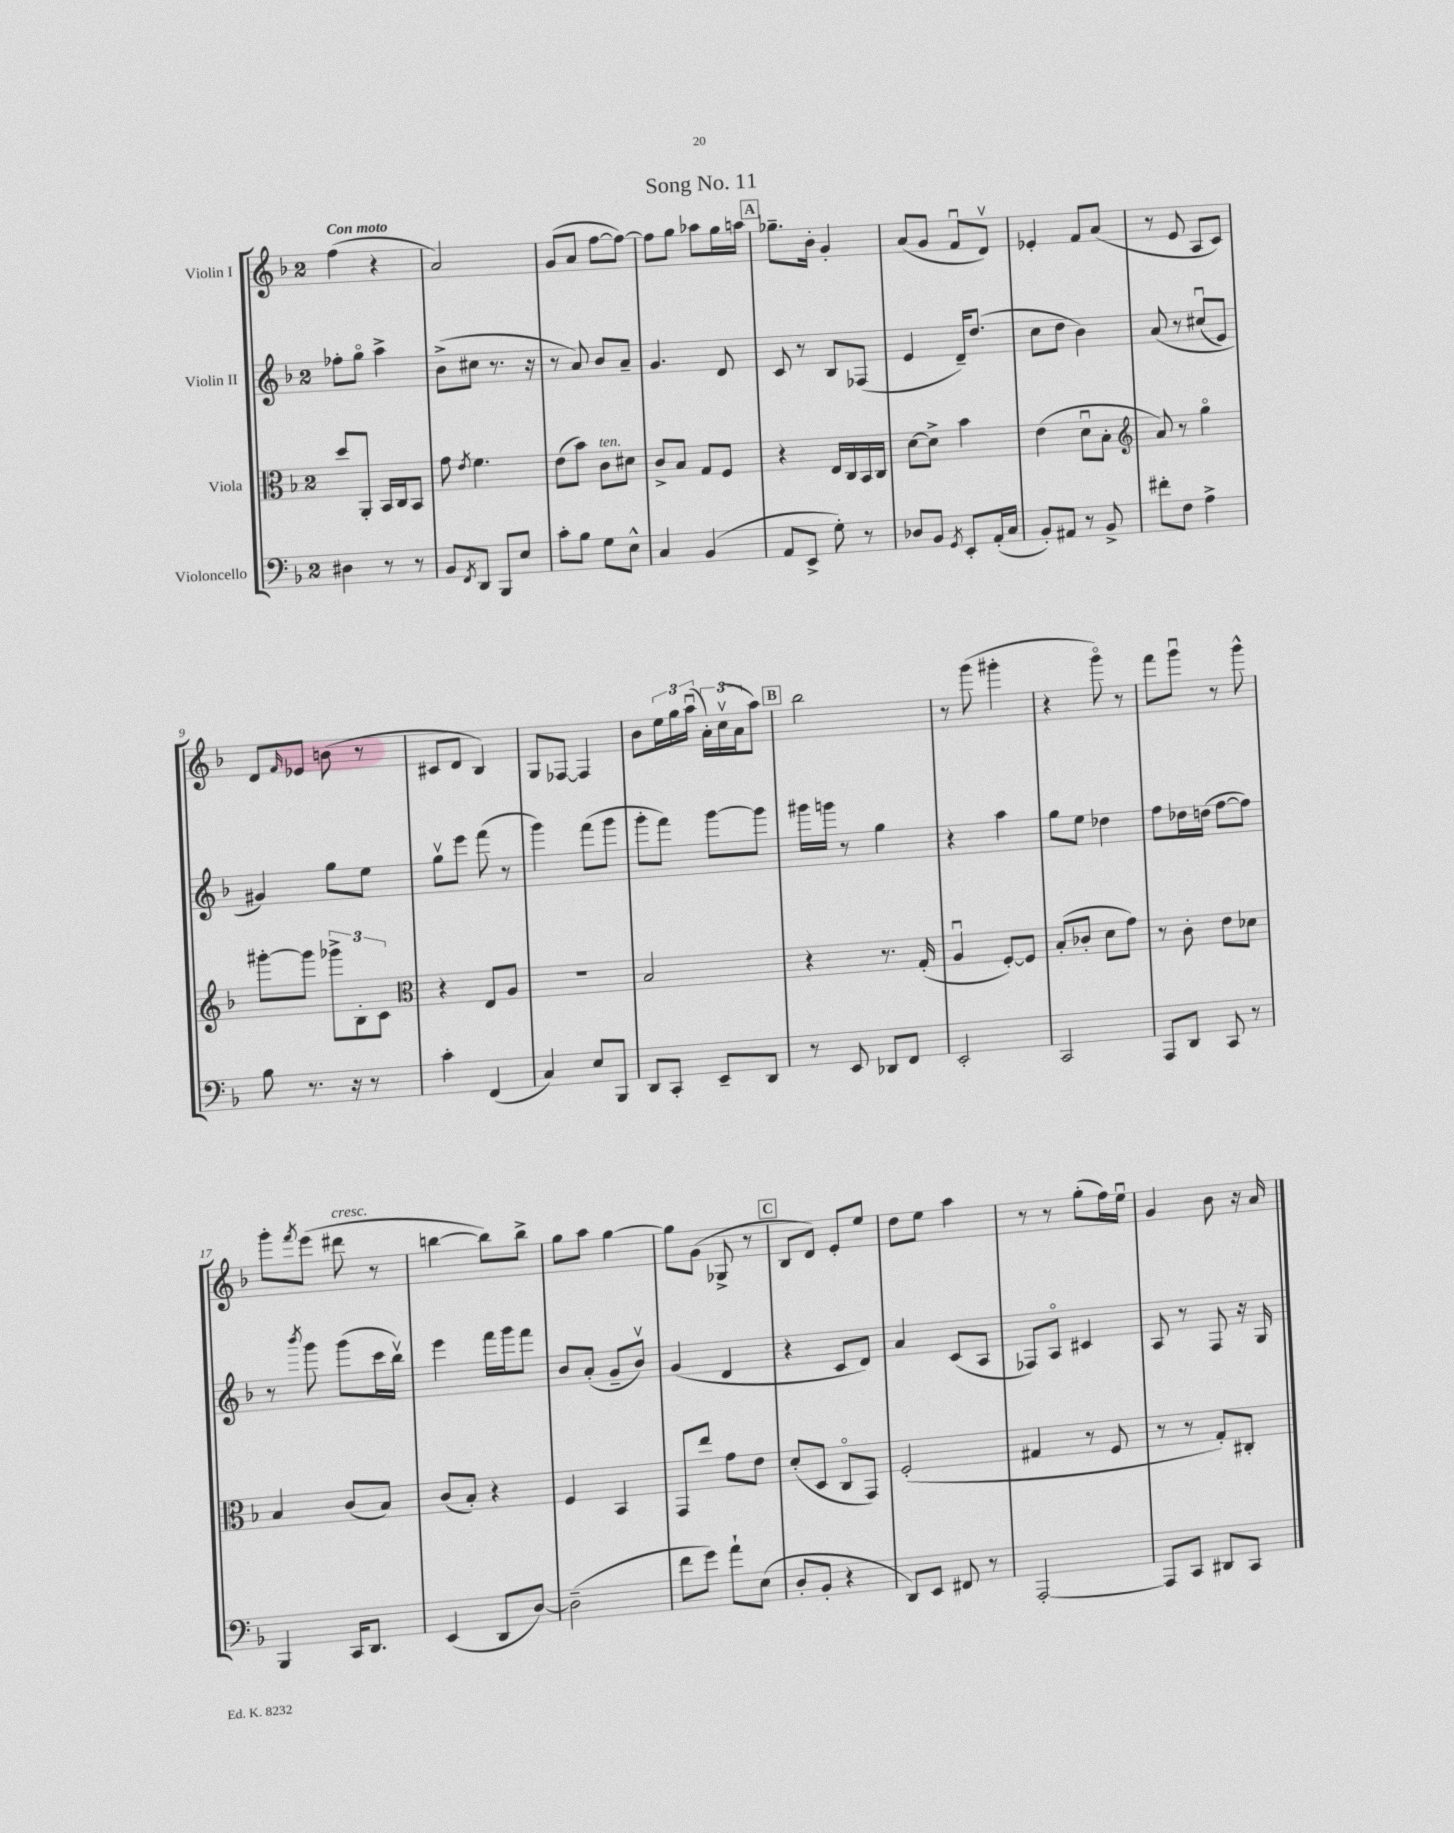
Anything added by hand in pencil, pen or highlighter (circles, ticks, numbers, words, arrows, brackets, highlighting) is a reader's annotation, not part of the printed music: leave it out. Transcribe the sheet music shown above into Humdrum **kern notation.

**kern	**kern	**kern	**kern
*part4	*part3	*part2	*part1
*staff4	*staff3	*staff2	*staff1
*I"Violoncello	*I"Viola	*I"Violin II	*I"Violin I
*clefF4	*clefC3	*clefG2	*clefG2
*k[b-]	*k[b-]	*k[b-]	*k[b-]
*M2/4	*M2/4	*M2/4	*M2/4
=1	=1	=1	=1
!	!	!	!LO:TX:a:B:t=Con moto
4D#X\	8dd/L	8ff-X'\L	(4ff\
.	8AA'/J	8gg\J	.
8r	16BB-/LL	4aa^\	4r
.	16C/J	.	.
8r	8BB-/J	.	.
=2	=2	=2	=2
8BB-/L	8g\	(8b-^\L	2a/)
8qFF/	8qe/	.	.
8DD/J	4.f\	8cc#X\J	.
8BBB-/L	.	8.r	.
8E/J	.	.	.
.	.	16r	.
=3	=3	=3	=3
8c'\L	(8e\L	8r	(8g/L
8B-\J	8b-\J)	8a/)	8a/J
!	!LO:TX:a:i:t=ten.	!	!
8G\L	8c\L	8b-/L	[8ff\L
8E^^\J	8d#X\J	8a~/J	8ff\J_)
=4	=4	=4	=4
4C/	8c^/L	4.g/	8ff\L]
.	8B-/J	.	8gg\J
(4BB-/	8G/L	.	8aa-X\L
.	8F/J	8d/	16gg\L
.	.	.	16aan\JJ
!!LO:REH:place=s1:t=A
=5	=5	=5	=5
8AA/L	4r	8c/	8.gg-X~\L
8EE^/J	.	8r	.
.	.	.	16b-'\Jk
8G'\)	16E/LL	8B-/L	4g'/
.	16C/	.	.
8r	16BB-/	(8F-X/J	.
.	16C/JJ	.	.
=6	=6	=6	=6
8D-X/L	[8d\L	4e/	(8a/L
8BB-/J	8d^\J]	.	8g/J
8qGG/	.	.	.
8EE'/L	4b-\	16d~/KL)	8fu/L
.	.	(8.dd/J	.
(16AA'/L	.	.	8dv/J)
16C/JJ	.	.	.
=7	=7	=7	=7
8BB-'/L)	(4e\	8cc\L	4e-X'/
8AA#X/J	.	8dd\J	.
8r	8du\L	4b-\)	8f/L
8BB-^/	8B-'\J	.	(8a/J
=8	=8	=8	=8
*	*clefG2	*	*
8f#X'\L	8a/)	(8a/	8r
8F\J	8r	8r	8e/
4A^\	4gg\	(8cc#Xu/L	8A/L
.	.	8e/J)	8c/J)
!!LO:LB:g=z
=9	=9	=9	=9
8B-\	[8ggg#X'\L	4g#X/)	8d/L
.	.	.	16qqf/
8.r	8ggg#\J]	.	8e-X/J
.	12ggg-X^\L	8gg\L	(8bn\
16r	.	.	.
.	12B-'\	.	.
8r	.	8ee\J	8r
.	12c\J	.	.
=10	=10	=10	=10
*	*clefC3	*	*
4c'\	4r	8ggv\L	8c#X/L
.	.	8eee\J	8d/J
(4FF/	8E/L	(8fff\	4B-/)
.	8A/J	8r	.
=11	=11	=11	=11
4C/)	2r	4ggg\)	8G/L
.	.	.	[8F-X/J
8E/L	.	(8fff\L	4F-/]
8BBB-/J	.	8ggg\J	.
=12	=12	=12	=12
8DD/L	2B-/	8ggg'\L	8b-\L
8CC'/J	.	8fff\J)	24ee\L
.	.	.	24gg\
.	.	.	(24aau\JJ
8EE~/L	.	[8ggg\L	24a'\LL)
.	.	.	(24ccv\
.	.	.	24a\J
8DD/J	.	8ggg\J]	8aa\J)
!!LO:REH:place=s1:t=B
=13	=13	=13	=13
8r	4r	16ggg#X\LL	2bb-\
.	.	16gggn\JJ	.
8EE/	.	8r	.
8DD-X/L	8.r	4gg\	.
8FF/J	.	.	.
.	(16G'/	.	.
=14	=14	=14	=14
2EE'/	4Au/	4r	8r
.	.	.	(8ggg\
.	[8F'/L)	4aa\	4ggg#X'\
.	8F/J]	.	.
=15	=15	=15	=15
2CC/	(8B-'/L	8gg\L	4r
.	8c-X'/J	8ee\J	.
.	8d\L	4dd-X\	8ggg\)
.	8g\J)	.	8r
=16	=16	=16	=16
8AAA/L	8r	8ff\L	8fff\L
8DD/J	8c'\	16dd-X\L	8gggu\J
.	.	(16ddn\JJ	.
8CC/	8e\L	[8ff\L	8r
8r	8d-X\J	8ff\J])	8ggg^^\
!!LO:LB:g=z
=17	=17	=17	=17
4BBB-/	4B-/	8r	8ggg'\L
.	.	8qbbb-/	8qfff/
.	.	8ggg\	(8eee\J
!	!	!	!LO:TX:a:i:t=cresc.
16CC/KL	(8c/L	(8ggg\L	8ddd#X\
8.DD/J	.	.	.
.	8B-/J)	16ccc\L	8r
.	.	16bb-v\JJ)	.
=18	=18	=18	=18
(4EE/	(8c/L	4eee\	[4bbn\
.	8B-'/J)	.	.
8DD/L	4r	16fff\LL	8bb\L])
.	.	16ggg\J	.
[8D/J)	.	8fff\J	8bb^\J
=19	=19	=19	=19
(2D~\]	4F/	8b-/L	8gg\L
.	.	(8a'/J	8aa\J
.	4BB-/	8g~/L	[4gg\
.	.	8b-v/J)	.
=20	=20	=20	=20
8f\L	8GG/L	(4g/	8gg\L]
8g\J)	8ee/J	.	(8g\J
8a`\L	8g\L	4d/	8G-X^/
(8E\J	8e\J	.	8r
!!LO:REH:place=s1:t=C
=21	=21	=21	=21
8D'/L	(8d'/L	4r	8B-/L
8BB-'/J	8D/J	.	8d/J)
4r	8C/L	8c/L	8e'/L
.	8GG/J)	8d/J)	8ee/J
=22	=22	=22	=22
8DD/L)	(2F'/	4a/	8dd\L
8EE/J	.	.	8ee\J
8FF#X/	.	(8c/L	4aa\
8r	.	8A/J	.
=23	=23	=23	=23
[2AAA'/	4G#X/	8F-X/L)	8r
.	.	8A/J	8r
.	8r	4c#X/	(8gg'\L
.	8F/	.	16ff\L)
.	.	.	16eeu\JJ
=24	=24	=24	=24
8AAA/L]	8r	8A/	4g/
8CC/J	8r	8r	.
8DD#X/L	8G'/L)	8F/	8b-\
8CC/J	8C#X'/J	16r	16r
.	.	16G/	16a/
==	==	==	==
*-	*-	*-	*-
